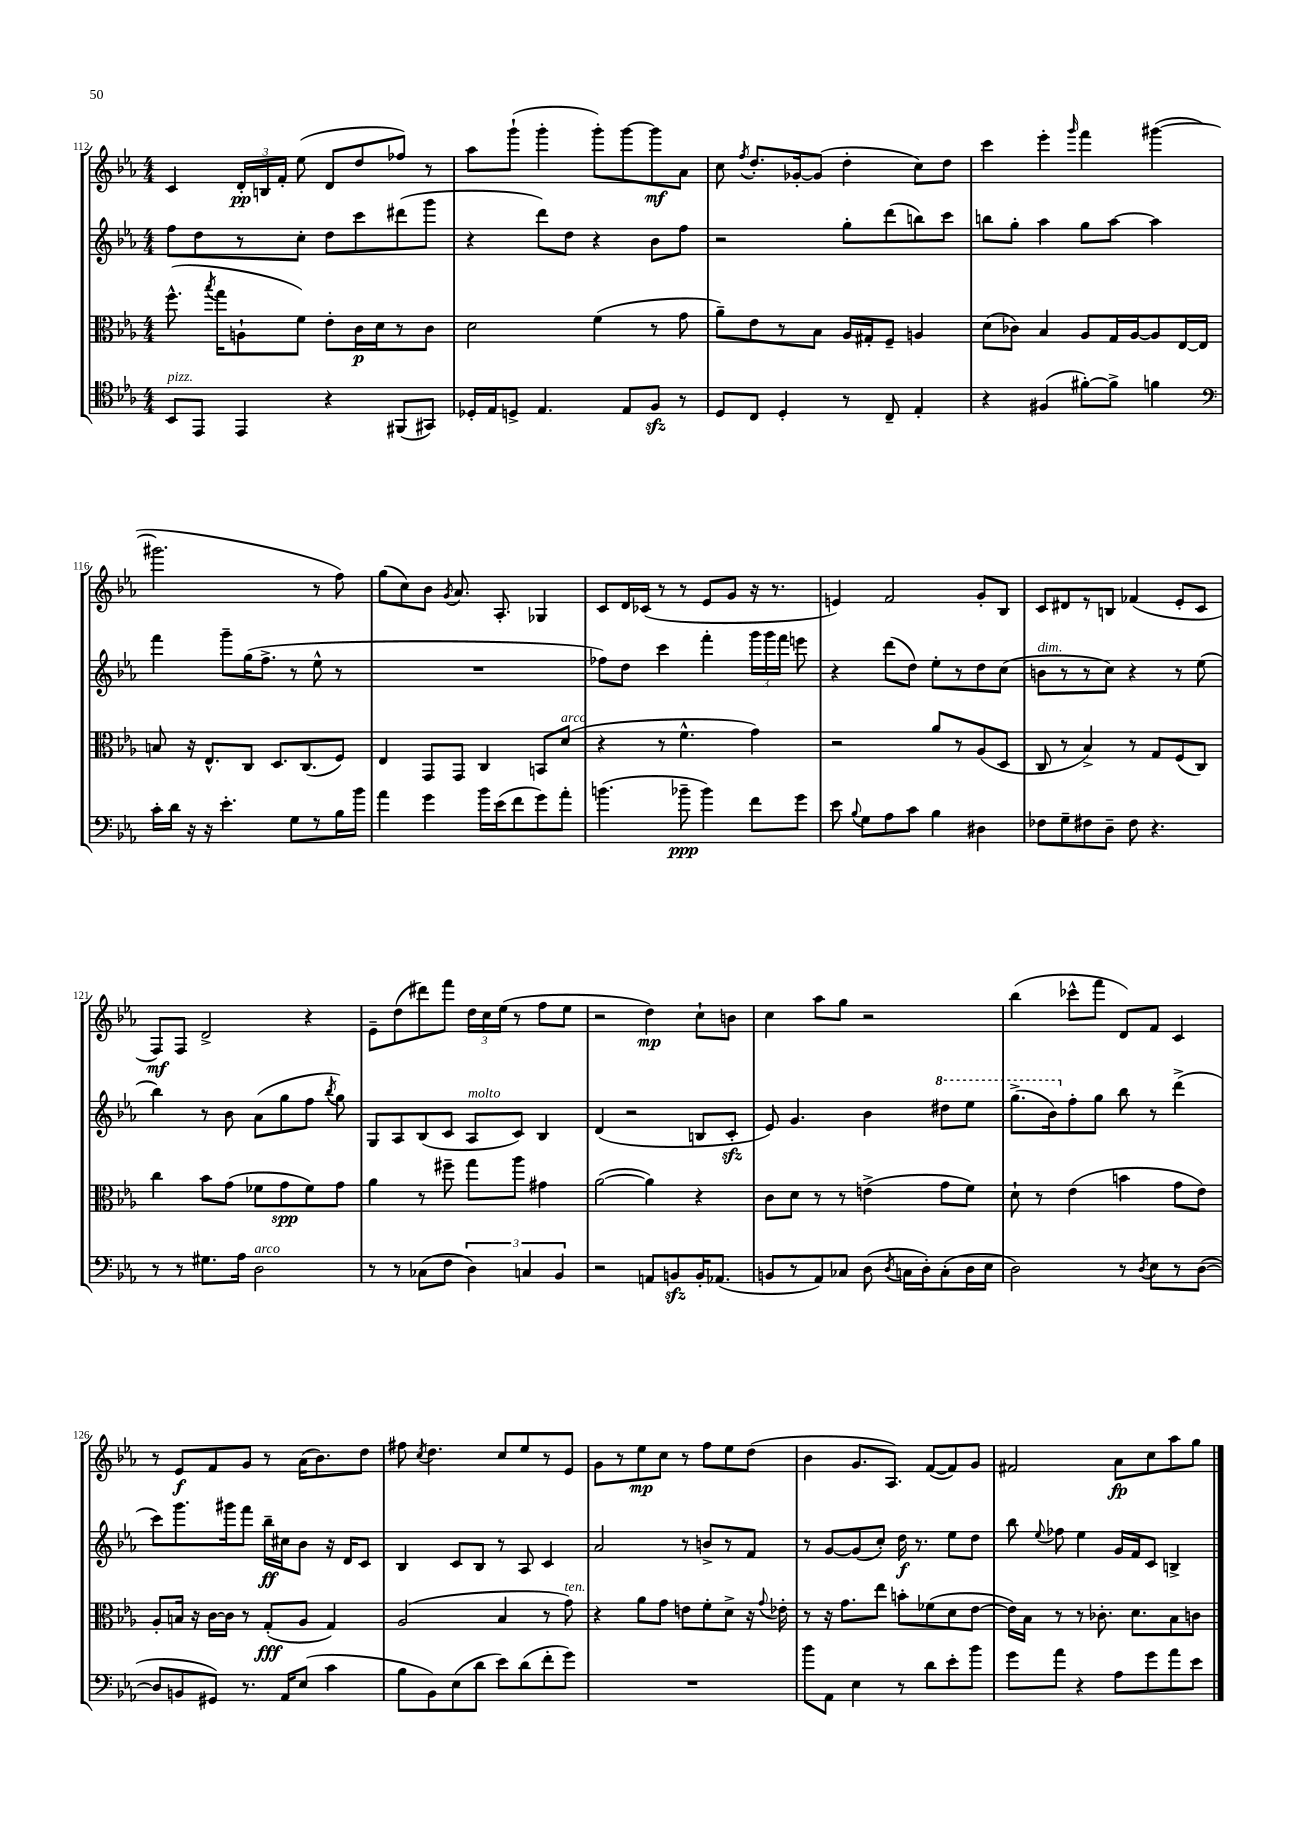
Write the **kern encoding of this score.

**kern	**kern	**kern	**kern
*staff4	*staff3	*staff2	*staff1
*clefC4	*clefC3	*clefG2	*clefG2
*k[b-e-a-]	*k[b-e-a-]	*k[b-e-a-]	*k[b-e-a-]
*M4/4	*M4/4	*M4/4	*M4/4
8BB-	(8.ff^^	8ff	4c
8EE-	.	8dd	.
.	8qbb-	.	.
.	16gg	.	.
4EE-	8A`	8r	24d'
.	.	.	24B
.	.	.	24f'
.	8f)	8cc'	(8ee-
4r	8e-'	8dd	8d
.	16c	8ccc	8dd
.	16d	.	.
(8FF#	8r	(8ddd#	8ff-)
8GG#)	8c	8ggg	8r
=	=	=	=
16D-'	2d	4r	8aa-
16E-	.	.	.
8D^	.	.	(8ggg`
4.E-	.	8ddd)	4ggg'
.	.	8dd	.
.	(4f	4r	8ggg')
8E-	.	.	[8ggg
8F	8r	8b-	8ggg]
8r	8g	8ff	8a-
=	=	=	=
8D	8a-~)	2r	8cc
.	.	.	8qff
8C	8e-	.	8.dd'
4D'	8r	.	.
.	.	.	[16g-'
.	8B-	.	(8g-]
8r	16A-	8gg'	4dd'
.	16G#'	.	.
8C~	8F~	(8ddd	.
4E-'	4A	8bb)	8cc)
.	.	8ccc	8dd
=	=	=	=
4r	(8d	8bb	4ccc
.	8c-)	8gg'	.
(4F#	4B-	4aa-	4eee-'
.	.	.	16qqggg
[8f#')	8A-	8gg	4fff
8f#^]	16G	[8aa-	.
.	[16A-	.	.
4f	8A-]	4aa-]	([4ggg#
.	[16E-	.	.
.	16E-]	.	.
=	=	=	=
*clefF4	*	*	*
16c'	8B	4fff	2.ggg#]
16d	.	.	.
16r	16r	.	.
16r	8.E-^^	.	.
4.e-'	.	8ggg~	.
.	8C	(16gg	.
.	.	8.ff^	.
.	8.D	.	.
8G	.	8r	.
.	(8.C	.	.
8r	.	8ee-^^	8r
16B-	8F)	8r	8ff)
16b-	.	.	.
=	=	=	=
4a-	4E-	1r	(8gg
.	.	.	8cc)
4g	8GG	.	8b-
.	.	.	8qg
.	8GG	.	8.a-
16b-	4C	.	.
(16e-	.	.	8.A-'
8f	.	.	.
8g)	8BB	.	4G-
8a-'	(8d	.	.
=	=	=	=
(4.b	4r	8ff-)	8c
.	.	8dd	16d
.	.	.	(16c-
.	8r	4ccc	8r
8b-~	4.f^^	.	8r
4b-)	.	4fff'	8e-
.	.	.	8g
8f	4g)	24ggg	16r
.	.	24ggg	.
.	.	.	8.r
.	.	24fff	.
8g	.	8eee	.
=	=	=	=
8e-	2r	4r	4e)
8qqB-	.	.	.
8G	.	.	.
8A-	.	(8ddd	2f
8c	.	8dd)	.
4B-	8a-	8ee-'	.
.	8r	8r	.
4D#	(8A-	8dd	8g'
.	8D	(8cc	8B-
=	=	=	=
8F-	8C	8b	8c
8G~	8r	8r	8d#
8F#	4B-^)	8r	8r
8D~	.	8cc)	8B
8F#	8r	4r	(4f-
4.r	8G	.	.
.	(8F	8r	8e-'
.	8C)	(8ee-	8c
=	=	=	=
8r	4cc	4bb-)	8F)
8r	.	.	8F
8.G#	8b-	8r	2d^
.	(8g	8b-	.
16A-	.	.	.
2D	8f-	(8a-	.
.	8g	8gg	.
.	8f-)	8ff	4r
.	.	8qbb-	.
.	8g	8gg)	.
=	=	=	=
8r	4a-	8G	8e-~
8r	.	8A-	(8dd
(8C-	8r	(8B-	8ddd#)
8F	8ff#~	8c	8fff
6D)	8gg	8A-	24dd
.	.	.	24cc
.	.	.	(24ee-
.	8aa-	8c)	8r
6C	.	.	.
.	4g#	4B-	8ff
6BB-	.	.	.
.	.	.	8ee-
=	=	=	=
2r	([2a-	(4d	2r
.	.	2r	.
8AA	4a-])	.	4dd)
8BB	.	.	.
16BB'	4r	8B	8cc`
(8.AA-	.	.	.
.	.	8c'	8b
=	=	=	=
8BB	8c	8e-)	4cc
8r	8d	4.g	.
8AA-)	8r	.	8aa-
8C-	8r	.	8gg
(8D	(4e^	4b-	2r
8qD	.	.	.
16C	.	.	.
16D')	.	.	.
(8C'	8g	8ddd#	.
16D	8f)	8eee-	.
16E-	.	.	.
=	=	=	=
2D)	8d`	(8.ggg^	(4bb-
.	8r	.	.
.	.	16bb-)	.
.	(4e-	8ff'	8ccc-^^
.	.	8gg	8fff
8r	4b	8bb-	8d)
8qD	.	.	.
8E-	.	8r	8f
8r	8g	(4ddd^	4c
([8D	8e-)	.	.
=	=	=	=
8D]	8A-'	8ccc)	8r
8BB	16B	8.ggg	8e-
.	16r	.	.
8GG#)	[16c	.	8f
.	16c]	16ggg#	.
8.r	8r	8fff	8g
.	(8G'	16bb-~	8r
16AA-	.	16cc#	.
(8E-	8A-	8b-	(16a-
.	.	.	8.b-)
4c	4G)	16r	.
.	.	16d	.
.	.	8c	8dd
=	=	=	=
8B-	(2A-	4B-	8ff#
.	.	.	8qcc
8BB-)	.	.	4.dd
(8E-	.	8c	.
8d	.	8B-	.
8e-)	4B-	8r	8cc
(8d	.	8A-	8ee-
8f'	8r	4c	8r
8g)	8g)	.	8e-
=	=	=	=
1r	4r	2a-	8g
.	.	.	8r
.	8a-	.	8ee-
.	8g	.	8cc
.	8e	8r	8r
.	8f'	8b^	8ff
.	8d^	8r	8ee-
.	16r	8f	(8dd
.	8qqg	.	.
.	16e-'	.	.
=	=	=	=
8b-	8r	8r	4b-
8AA-	16r	[8g	.
.	8.g	.	.
4E-	.	(8g]	8.g
.	8ee-	8cc')	.
.	.	.	8.A-)
8r	8b'	16dd	.
.	.	8.r	.
8d	(8f-	.	([8f
8e-'	8d	8ee-	8f])
8b-	[8e-	8dd	8g
=	=	=	=
8g	16e-])	8bb-	2f#
.	16B-	.	.
.	.	8qqee-	.
8a-	8r	8ff-	.
4r	8r	4ee-	.
.	8.c-'	.	.
8A-	.	16g	8a-
.	8.d	16f	.
8g	.	8c	8cc
8a-	8B-	4B^	8aa-
8e-	8c	.	8gg
==	==	==	==
*-	*-	*-	*-
